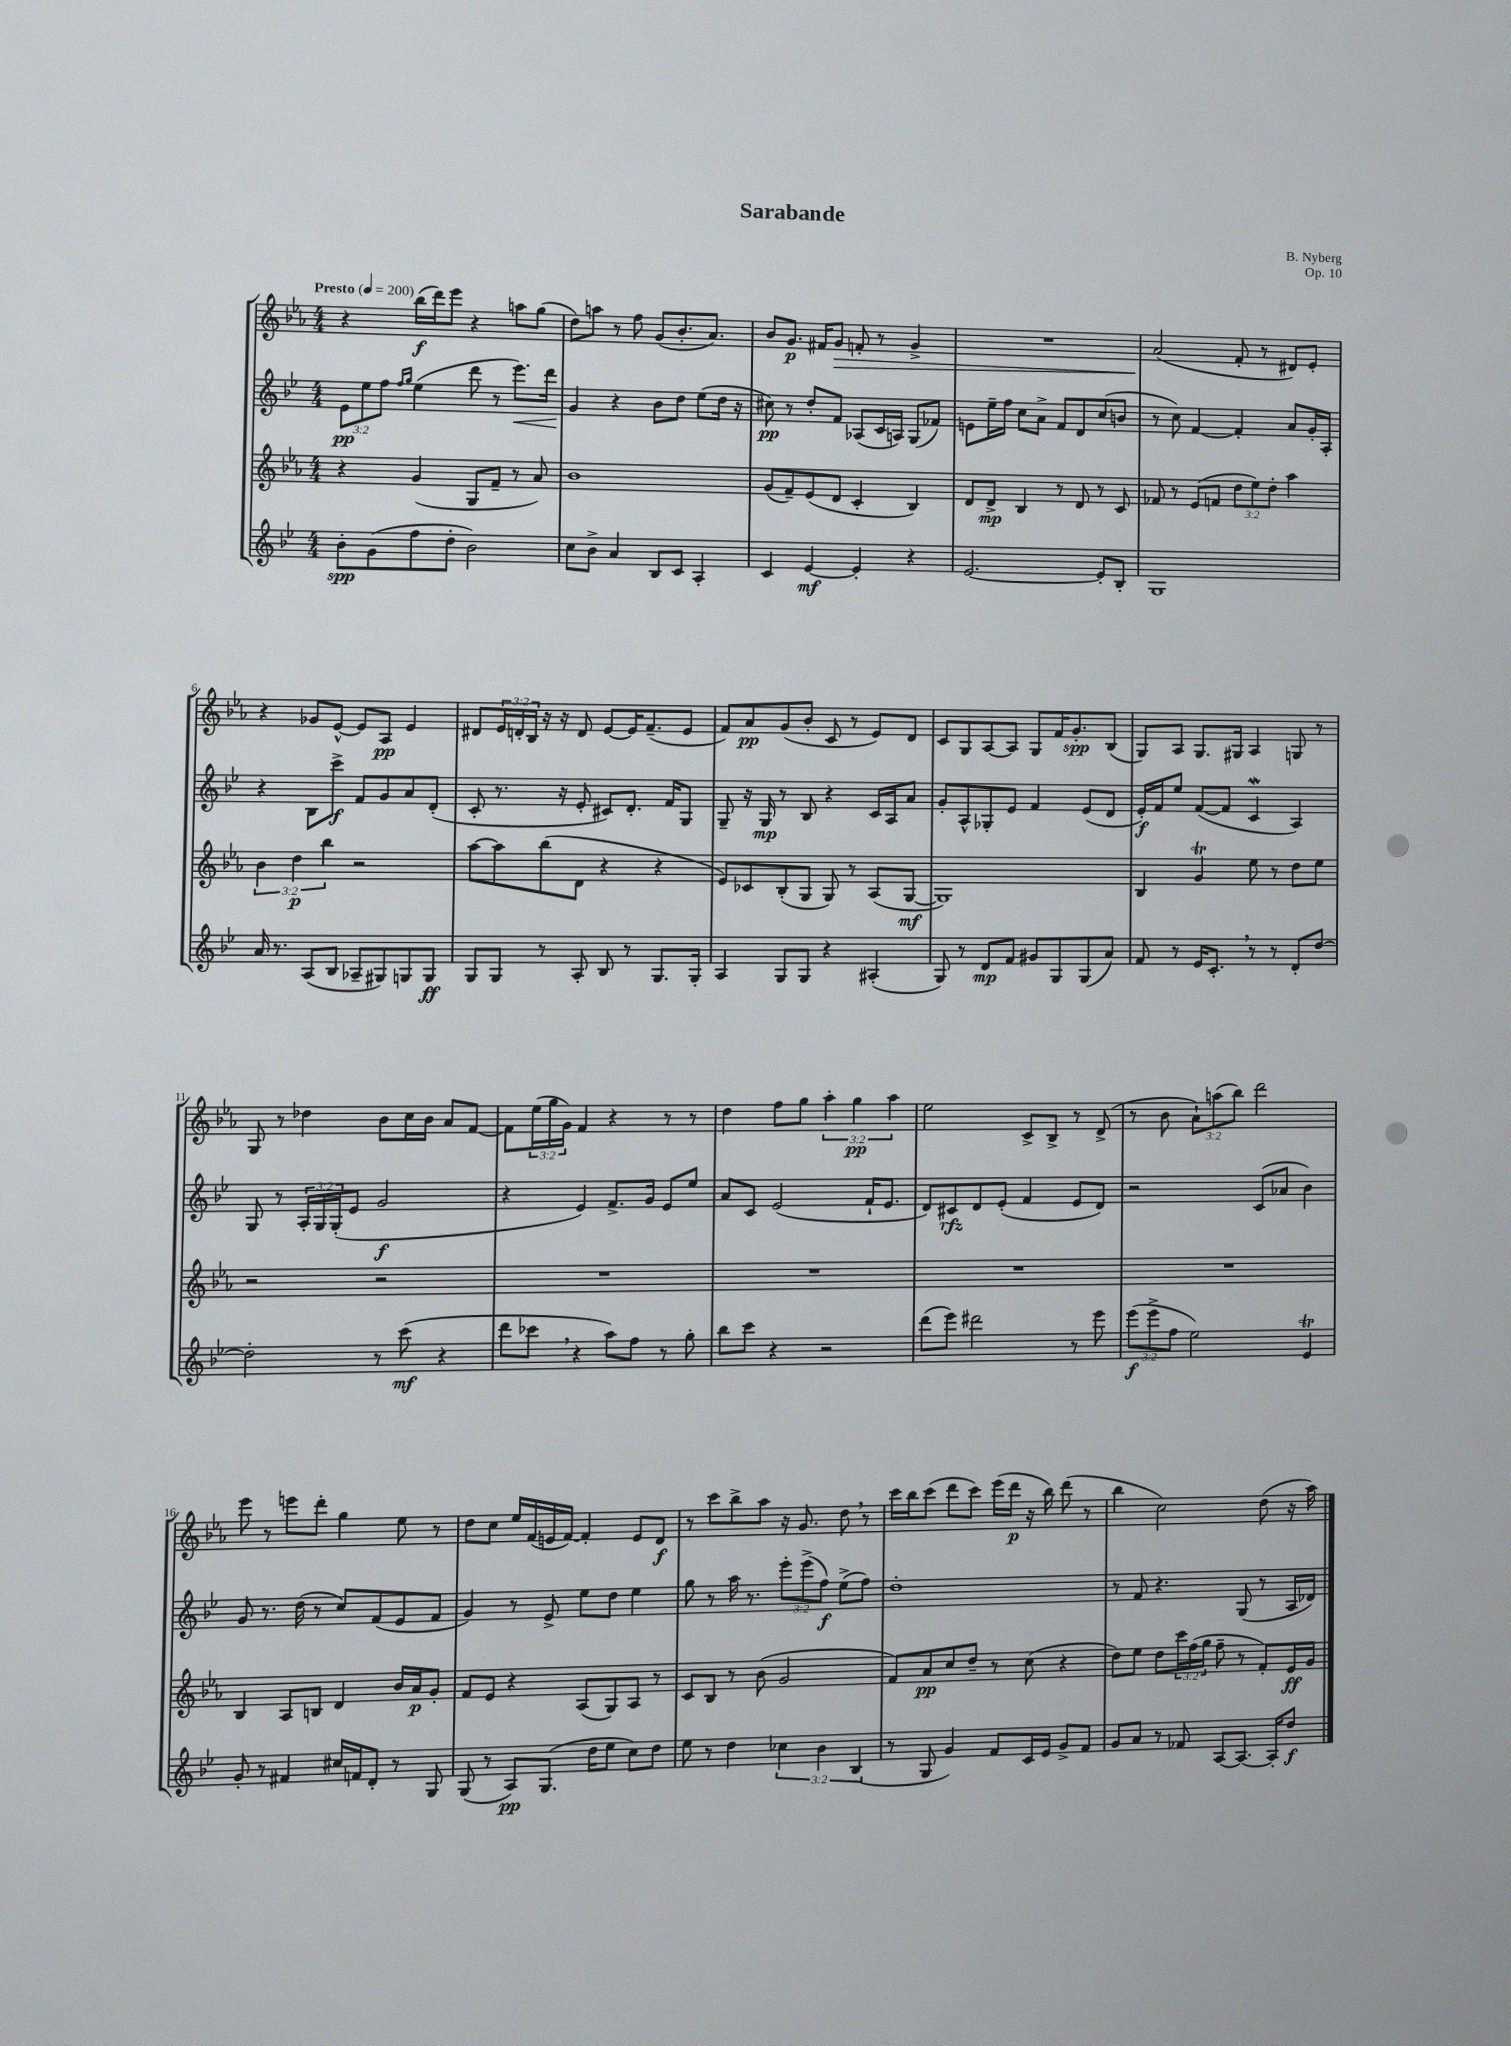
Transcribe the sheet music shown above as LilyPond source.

\header { title = "Sarabande" composer = "B. Nyberg" opus = "Op. 10" }
<<
\new StaffGroup <<
\new Staff = "s0" {
    \clef treble \key ees \major \numericTimeSignature \time 4/4 \override Staff.TupletNumber.text = #tuplet-number::calc-fraction-text \tempo "Presto" 4 = 200
    r4 bes''16\f( d'''16) ees'''8 r4 a''8 g''8( |
    d''8) a''8 r8 f''8 g'8( bes'8.-. aes'8.) |
    bes'8 g'8.\p fis'16 g'8\> f'8-. r8 g'4-> |
    R1 |
    aes'2\!( f'8-. r8 dis'8) ees'8-. |
    r4 ges'8 ees'8~-^ ees'8 aes8\pp ees'4 |
    dis'8 \tuplet 3/2 { ees'16 d'16-. bes16 } r16 r16 d'8 ees'8~ ees'16 f'8.--( ees'8 |
    f'8) aes'8\pp g'8( bes'8-. c'8 r8 ees'8) d'8 |
    c'8 g8 aes8~ aes8 g8 f'16 g'8.-.\spp bes8( |
    g8) aes8 g8. gis16 aes4 g8 r8 |
    g8 r8 des''4 bes'8 c''16 bes'16 aes'8 f'8~ |
    f'8 \tuplet 3/2 { ees''16( g''16 g'16) } f'4 r4 r8 r8 |
    d''4 f''8 g''8 \tuplet 3/2 { aes''4-. g''4\pp aes''4 } |
    ees''2 c'8-> bes8-> r8 d'8->( |
    r8 bes'8 \tuplet 3/2 { aes'8-!) a''8( bes''8) } d'''2 |
    ees'''8 r8 e'''8 d'''8-. g''4 ees''8 r8 |
    d''8 c''8 ees''16 f'16( e'16 f'16~) f'4-. e'8 d'8\f |
    r8 c'''8 bes''8-> aes''8 r16 g'8. d''8 \breathe r8 |
    c'''16 bes''16 c'''8( d'''8 c'''8) ees'''16( d'''16\p r16 bes''16) d'''8( r8 |
    bes''4 c''2) d''8( r16 aes''16) \bar "|." |
}
\new Staff = "s1" {
    \clef treble \key bes \major \numericTimeSignature \time 4/4 \override Staff.TupletNumber.text = #tuplet-number::calc-fraction-text
    \tuplet 3/2 { ees'8\pp ees''8 f''8 } \grace { f''16 g''16 } ees''4( d'''8 r8 ees'''8.\<) d'''16 |
    g'4\! r4 bes'8 d''8 ees''8( d''16 r16 |
    cis''8\pp) r8 d''8-. f'8 aes8( c'16 a16) g8( fes'8) |
    e'8 ees''16-- f''16 c''8 a'8-> f'8 d'8 c''8( b'8 |
    r8 c''8) f'4~ f'4-. a'8 g'16-. a16-. |
    r4 bes8 c'''8->\f f'8 g'8 a'8 d'8-.( |
    c'8-. r8. r16 ees'8-. cis'8) d'8.-. f'16 g8 |
    g8-- r16 g16\mp r8 bes8 r4 c'16 a16 a'8 |
    g'8-. a8-^ ges8-. ees'8 f'4 ees'8( d'8 |
    ees'16-.\f) f'16 ees''8 f'8~( f'8 c'4\mordent a4) |
    g8 r8 \tuplet 3/2 { a16-. g16 g16-.( } ees'8 g'2\f |
    r4 ees'4) f'8.-> g'16 ees'8 ees''8 |
    a'8 c'8 ees'2( f'16-! ees'8. |
    d'8) cis'8\rfz d'8 ees'8-.( f'4 ees'8 d'8) |
    r2 c'8( aes'8 bes'4) |
    g'8 r8. d''16( r8 c''8) f'8( ees'8 f'8 |
    g'4) r8 ees'8-> ees''8 d''8 ees''4 |
    g''8 r8 a''16 r8. \tuplet 3/2 { ees'''8-. ees'''8->( f''8\f) } ees''8->( f''8) |
    d''1-. |
    r8 f'8 r4. g8( r8 a16 des'16) \bar "|." |
}
\new Staff = "s2" {
    \clef treble \key ees \major \numericTimeSignature \time 4/4 \override Staff.TupletNumber.text = #tuplet-number::calc-fraction-text
    r4 g'4( g8 f'8-- r8 aes'8) |
    bes'1 |
    g'8( f'8--) ees'8( d'8 c'4-. bes4) |
    d'8 d'8->\mp bes4 r8 d'8 r8 c'8 |
    fes'8 r8 ees'8( f'8 \tuplet 3/2 { d''8 ees''8) d''8-. } aes''4 |
    \tuplet 3/2 { bes'4 d''4\p bes''4 } r2 |
    aes''8~ aes''8 bes''8( d'8 r4 r4 |
    ees'8) ces'8 bes8-.( g8 g8) r8 aes8( g8~\mf |
    g1) |
    bes4 g'4\trill ees''8 r8 d''8 ees''8 |
    r2 r2 |
    R1 |
    R1 |
    R1 |
    R1 |
    bes4 aes8 b8 d'4 bes'16 aes'16\p g'8-. |
    f'8 ees'8 r4 aes8( g8) aes8 r8 |
    c'8 bes8 r8 bes'8( g'2 |
    f'8) aes'8\pp c''8 d''8-- r8 c''8( r4 |
    d''8) ees''8 d''8 \tuplet 3/2 { c'''16 f''16( g''16 } f''8-- r8 f'8-.) ees'16\ff g'16 \bar "|." |
}
\new Staff = "s3" {
    \clef treble \key bes \major \numericTimeSignature \time 4/4 \override Staff.TupletNumber.text = #tuplet-number::calc-fraction-text
    bes'8-.\spp g'8( f''8 d''8-. bes'2) |
    c''8 bes'8-> a'4 bes8 c'8 a4-. |
    c'4 ees'4~\mf ees'4-. r4 |
    ees'2.~ ees'8-. bes8-. |
    g1 |
    a'16 r8. a8( bes8 aes8-- gis8) g8 g8\ff |
    g8 g8 r8 a8-. bes8 r8 g8. g16-. |
    a4 g8 g8 r4 ais4-.( |
    g8) r8 d'8\mp f'8 gis'8 g8 g8( a'8) |
    f'8 r8 ees'16 c'8.-. \breathe r8 r8 d'8-. d''8~ |
    d''2-. r8 c'''8\mf( r4 |
    d'''8 ces'''8 \breathe r4 a''8) f''8 r8 g''8-. |
    bes''8 c'''8 r4 r2 |
    d'''8( ees'''8) dis'''2 r8 ees'''8 |
    \tuplet 3/2 { ees'''8\f( ees'''8-> f''8 } ees''2) ees'4\trill |
    g'8-. r8 fis'4 cis''16 f'16 d'8-. r8 g8 |
    g8( r8 a8\pp) g8.( d''16 ees''8 c''8) d''8 |
    ees''8 r8 d''4 \tuplet 3/2 { ces''4 bes'4 bes4( } |
    r8 g8 g'4) f'8 c'16 ees'16 g'8-> f'8 |
    g'8 a'8 r8 fes'8 a8~ a8.~ a16-. d''8\f \bar "|." |
}
>>
>>
